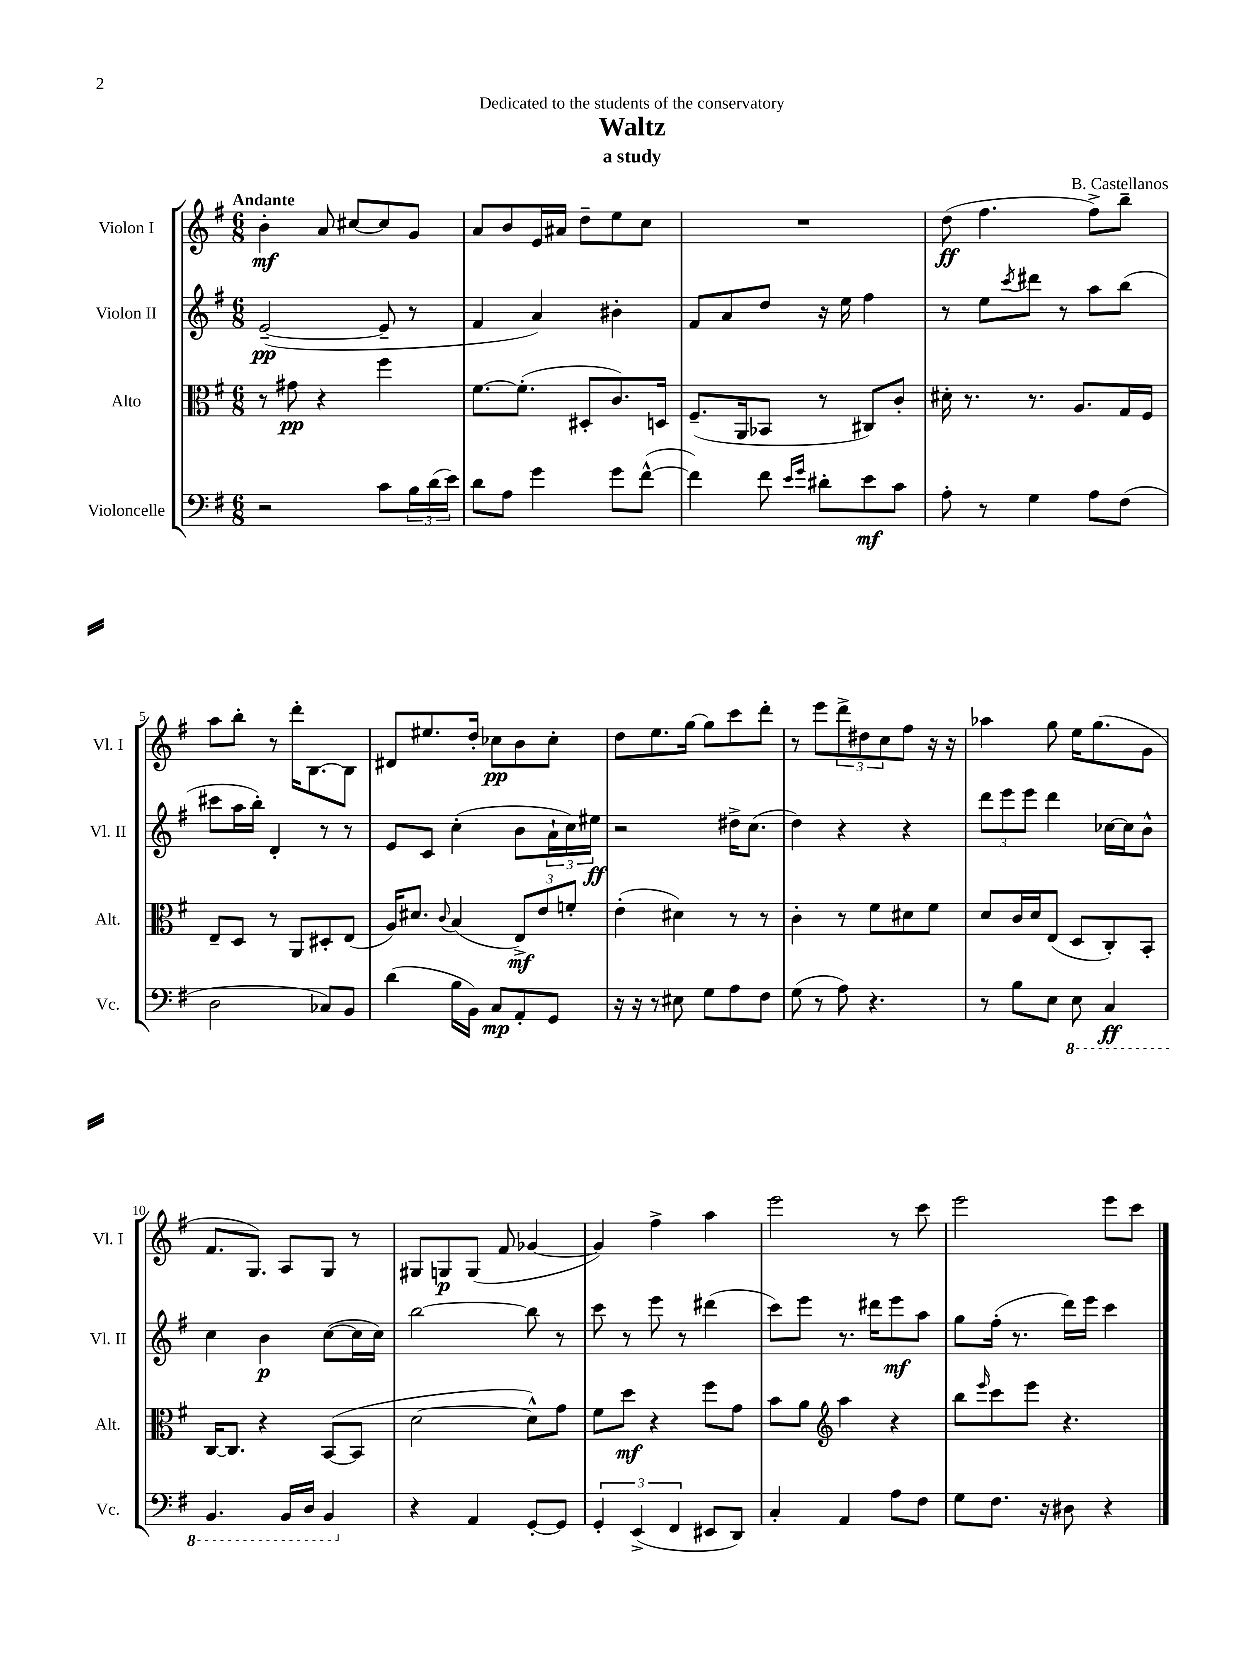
\header { title = "Waltz" composer = "B. Castellanos" subtitle = "a study" dedication = "Dedicated to the students of the conservatory" }
<<
\new StaffGroup <<
\new Staff = "s0" \with { instrumentName = "Violon I" shortInstrumentName = "Vl. I" } {
    \clef treble \key g \major \numericTimeSignature \time 6/8 \tempo "Andante"
    b'4-.\mf a'8 cis''8~ cis''8 g'8 |
    a'8 b'8 e'16 ais'16 d''8-- e''8 c''8 |
    R2. |
    d''8\ff( fis''4. fis''8->) b''8-- |
    a''8 b''8-. r8 d'''16-. b8.~ b8 |
    dis'8 eis''8. d''16-. ces''8\pp b'8 ces''8-. |
    d''8 e''8. g''16~ g''8 c'''8 d'''8-. |
    r8 e'''8 \tuplet 3/2 { d'''8-> dis''8 c''8 } fis''8 r16 r16 |
    aes''4 g''8 e''16 g''8.( g'8 |
    fis'8. g8.) a8 g8 r8 |
    gis8 g8\p g8( fis'8 ges'4~ |
    ges'4) fis''4-> a''4 |
    e'''2 r8 c'''8 |
    e'''2 e'''8 c'''8 \bar "|." |
}
\new Staff = "s1" \with { instrumentName = "Violon II" shortInstrumentName = "Vl. II" } {
    \clef treble \key g \major \numericTimeSignature \time 6/8
    e'2~--\pp( e'8-- r8 |
    fis'4 a'4) bis'4-. |
    fis'8 a'8 d''8 r16 e''16 fis''4 |
    r8 e''8 \acciaccatura { c'''8 } dis'''8 r8 a''8 b''8( |
    cis'''8 a''16 b''16-.) d'4-. r8 r8 |
    e'8 c'8 c''4-.( b'8 \tuplet 3/2 { a'16-! c''16) eis''16\ff } |
    r2 dis''16-> c''8.( |
    d''4) r4 r4 |
    \tuplet 3/2 { d'''8 e'''8 e'''8 } d'''4 ces''16~ ces''16 b'8-^ |
    c''4 b'4\p c''8~( c''16 c''16) |
    b''2~ b''8 r8 |
    c'''8 r8 e'''8 r8 dis'''4( |
    c'''8) e'''8 r8. dis'''16 e'''8\mf a''8 |
    g''8 fis''16-.( r8. d'''16) e'''16 c'''4 \bar "|." |
}
\new Staff = "s2" \with { instrumentName = "Alto" shortInstrumentName = "Alt." } {
    \clef alto \key g \major \numericTimeSignature \time 6/8
    r8 gis'8\pp r4 fis''4 |
    fis'8.~ fis'8.-.( dis8-. c'8.) d16 |
    fis8.--( a,16 bes,8 r8 cis8) c'8-. |
    dis'16-. r8. r8. a8. g16 fis16 |
    e8-- d8 r8 a,8 dis8-. e8( |
    a16) dis'8. \appoggiatura { c'8 } b4( \tuplet 3/2 { e8->\mf) e'8 f'8-. } |
    e'4-.( dis'4) r8 r8 |
    c'4-. r8 fis'8 dis'8 fis'8 |
    d'8 c'16 d'16 e8( d8 c8-.) b,8-. |
    c16~ c8. r4 b,8~( b,8 |
    d'2~ d'8-^) g'8 |
    fis'8 d''8\mf r4 fis''8 g'8 |
    b'8 a'8 \clef treble a''4 r4 |
    b''8 \grace { e'''16 } c'''8 e'''8 r4. \bar "|." |
}
\new Staff = "s3" \with { instrumentName = "Violoncelle" shortInstrumentName = "Vc." } {
    \clef bass \key g \major \numericTimeSignature \time 6/8
    r2 c'8 \tuplet 3/2 { b16 d'16( e'16) } |
    d'8 a8 g'4 g'8 fis'8~-^( |
    fis'4) fis'8 \grace { e'16 g'16 } dis'8-. e'8\mf c'8 |
    a8-. r8 g4 a8 fis8( |
    d2 ces8) b,8 |
    d'4( b16 b,16) c8\mp a,8-. g,8 |
    r16 r16 r8 eis8 g8 a8 fis8 |
    g8( r8 a8) r4. |
    r8 b8 e8 \ottava #-1 e,8 c,4\ff |
    b,,4. b,,16 d,16 b,,4 \ottava #0 |
    r4 a,4 g,8~-. g,8 |
    \tuplet 3/2 { g,4-. e,4->( fis,4 } eis,8 d,8) |
    c4-. a,4 a8 fis8 |
    g8 fis8. r16 dis8 r4 \bar "|." |
}
>>
>>
